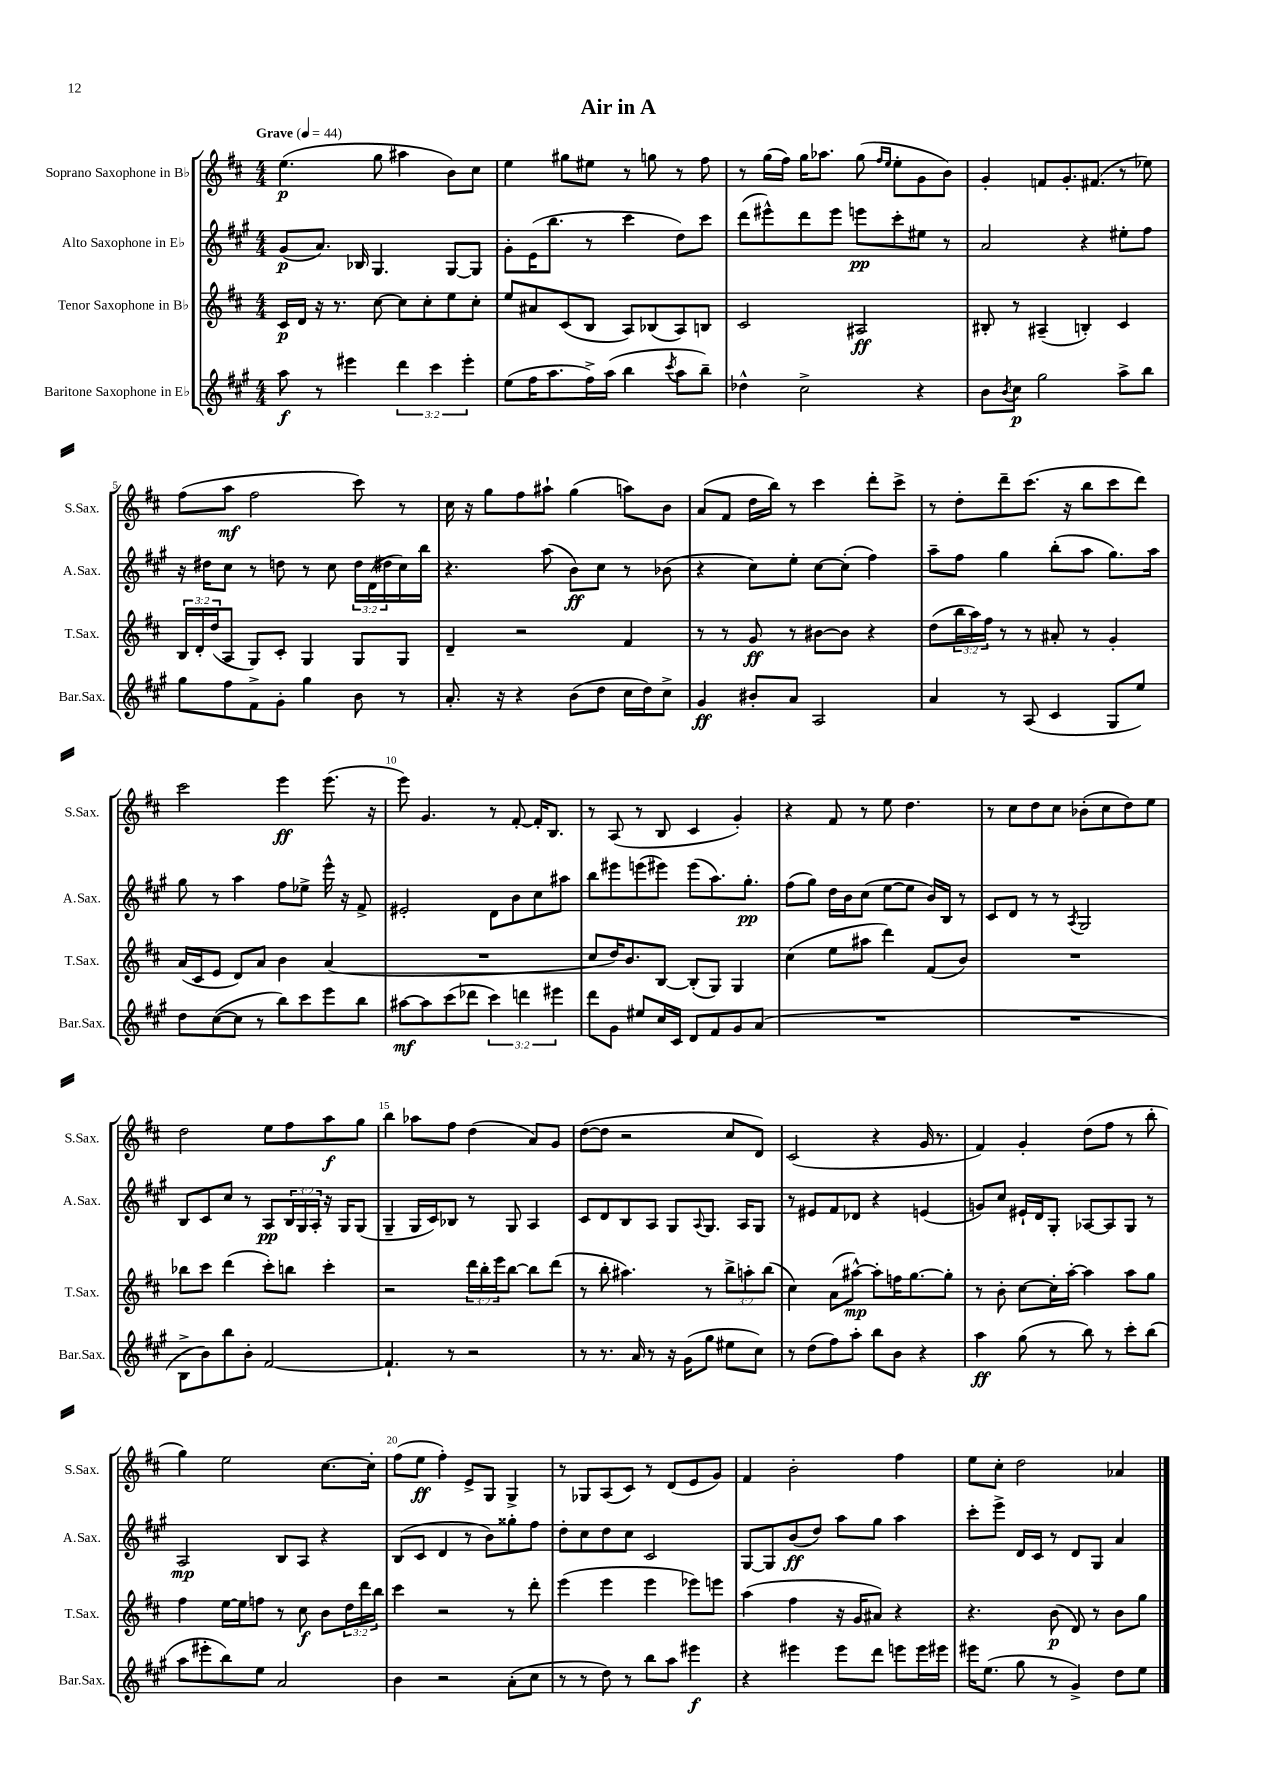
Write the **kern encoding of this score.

**kern	**kern	**kern	**kern
*staff4	*staff3	*staff2	*staff1
*clefG2	*clefG2	*clefG2	*clefG2
*k[f#c#g#]	*k[f#c#]	*k[f#c#g#]	*k[f#c#]
*M4/4	*M4/4	*M4/4	*M4/4
*MM44	*MM44	*MM44	*MM44
8aa\	16c#/LL	(8g#/L	(4.ee\
.	16d/JJ	.	.
8r	16r	8.a/J)	.
.	8.r	.	.
4eee#\	.	.	.
.	.	16B-/	.
.	[8cc#\	4.G#/	8gg\
6ddd\	8cc#\]L	.	4aa#\
.	8cc#'\	.	.
6ccc#\	.	.	.
.	8ee\	[8G#/L	8b\L)
6eee#'\	.	.	.
.	8cc#'\J	8G#/]J	8cc#\J
=	=	=	=
(8ee\L	8ee/L	8g#'\L	4ee\
16ff#\K	8a#/	(16e\K	.
8.aa\	.	8.bb\J	.
.	(8c#/	.	8gg#\L
16ff#^\L)	8B/J	8r	8ee#\J
(16aa\JJ	.	.	.
4bb\	8A/L)	4ccc#\	8r
.	(8B-/	.	8gg\
8qccc#/	.	.	.
8aa\L	8A/)	8dd\L)	8r
8bb~\J)	8B/J	8ccc#\J	8ff#\
=	=	=	=
4dd-^^\	2c#/	(8ddd\L	8r
.	.	8eee#^^\)	(16gg\LL
.	.	.	16ff#\JJ)
2cc#^\	.	8ddd\	16gg\LK
.	.	.	8.aa-\J
.	.	8eee#\J	.
.	2A#/	8eee\L	(8gg\
.	.	.	16qqff#/LL
.	.	.	16qqee/JJ
.	.	8ccc#'\	8ee'\L
4r	.	8ee#\J	8g\
.	.	8r	8b\J)
=	=	=	=
8b\L	8B#'/	2a/	4g'/
8qb/	.	.	.
8cc#\J	8r	.	.
2gg#\	(4A#~/	.	8f/L
.	.	.	8.g'/
.	4B'/)	4r	.
.	.	.	(8.f#/J
8aa^\L	4c#/	8ee#'\L	8r
8bb\J	.	8ff#\J	8ee-\)
=	=	=	=
8gg#\L	24B/LL	16r	(8ff#\L
.	24d'/	.	.
.	.	16dd#\LK	.
.	(24dd/J	.	.
8ff#\	8A/J	8cc#\J	8aa\J
8f#^\	8G/L)	8r	2ff#\
8g#'\J	8c#'/J	8dd\	.
4gg#\	4G/	8r	.
.	.	8cc#\	.
8b\	8G/L	24dd\LL	8ccc#\)
.	.	(24d\	.
.	.	24dd#\	.
8r	8G/J	16cc#\)	8r
.	.	16bb\JJ	.
=	=	=	=
8.a'/	4d~/	4.r	16cc#\
.	.	.	16r
.	.	.	8gg\L
16r	.	.	.
4r	2r	.	8ff#\
.	.	(8aa\	8aa#`\J
(8b\L	.	8b\L)	(4gg\
8dd\J	.	8cc#\J	.
16cc#\LL	4f#/	8r	8aa\L)
16dd\J)	.	.	.
8cc#^\J	.	(8b-\	8b\J
=	=	=	=
4g#/	8r	4r	(8a/L
.	8r	.	8f#/J
8b#'/L	8g/	8cc#\L)	16dd\LL
.	.	.	16bb\JJ)
8a/J	8r	8ee'\J	8r
2A/	[8b#\L	[8cc#\L	4ccc#\
.	8b#\]J	(8cc#'\]J	.
.	4r	4ff#\)	8ddd'\L
.	.	.	8ccc#^\J
=	=	=	=
4a/	(8dd\L	8aa~\L	8r
.	24bb\L	8ff#\J	8dd'\L
.	24aa\)	.	.
.	24ff#\JJ	.	.
8r	8r	4gg#\	8ddd~\
(8A/	8r	.	(8.ccc#\J
4c#/	8a#'/	(8bb'\L	.
.	.	.	16r
.	8r	8aa\J	8bb\L
8G#/L	4g'/	8.gg#\L)	8ccc#\
8ee/J)	.	.	8ddd\J)
.	.	16aa\Jk	.
=	=	=	=
8dd\L	(16a/LL	8gg#\	2ccc#\
.	16c#/J	.	.
([8cc#\	8e/J	8r	.
8cc#\]J	8d/L)	4aa\	.
8r	8a/J	.	.
8bb\L)	4b\	8ff#\L	4eee\
8ccc#\	.	8ee-^\J	.
8eee\	(4a/	16eee^^\	(8.eee\
.	.	16r	.
8bb\J	.	8f#^/	.
.	.	.	16r
=	=	=	=
[8aa#\L	1r	2e#'/	8eee\)
8aa#\]	.	.	4.g/
(8ccc#\	.	.	.
8ddd-\J	.	.	.
6ccc#\)	.	8d\L	8r
.	.	8b\	[8f#'/
6ddd\	.	.	.
.	.	8cc#\	16f#'/]LK
.	.	.	8.B/J
6eee#\	.	.	.
.	.	8aa#\J	.
=	=	=	=
8ddd\L	8cc#/L	8bb\L	8r
8g#\J	16dd/K)	8eee#\	(8A/
.	8.b/	.	.
8ee#/L	.	(8eee\	8r
16cc#/L	[8B/J	8eee#\J)	8B/
16c#/JJ	.	.	.
8d/L	(8B'/]L	(8eee#\L	4c#/
8f#/	8G/J)	8.aa\)	.
8g#/	4G/	.	4g'/)
.	.	8.gg#'\J	.
(8a/J	.	.	.
=	=	=	=
1r	(4cc#\	(8ff#\L	4r
.	.	8gg#\J)	.
.	8ee\L	16dd\LL	8f#/
.	.	16b\J	.
.	8aa#\J	(8cc#\J	8r
.	4ddd\)	[8ee\L	8ee\
.	.	8ee\]J	4.dd\
.	(8f#/L	16b/LL)	.
.	.	16B/JJ	.
.	8b/J)	8r	.
=	=	=	=
1r	1r	8c#/L	8r
.	.	8d/J	8cc#\L
.	.	8r	8dd\
.	.	8r	8cc#\J
.	.	8qA/	.
.	.	2G#/	(8b-'\L
.	.	.	8cc#\
.	.	.	8dd\)
.	.	.	8ee\J
=	=	=	=
8B^\L	8bb-\L	8B/L	2dd\
8b\)	8ccc#\J	8c#/	.
8bb\	(4ddd\	8cc#/J	.
8b'\J	.	8r	.
[2f#/	8ccc#'\L)	8A/L	8ee\L
.	8bb\J	24B/L	8ff#\
.	.	24G#/	.
.	.	24A'/JJ	.
.	4ccc#'\	16r	8aa\
.	.	16G#/LK	.
.	.	(8G#/J	8gg\J
=	=	=	=
4.f#`/]	2r	4G#~/	4bb\
.	.	16G#/LL	8aa-\L
.	.	16c#/J)	.
8r	.	8B-/J	8ff#\J
2r	24ddd\LL	8r	(4dd\
.	24bb'\	.	.
.	24eee\J	.	.
.	[8bb\J	8G#/	.
.	8bb\]L	4A/	8a/L)
.	(8ddd\J	.	8g/J
=	=	=	=
8r	8r	8c#/L	([8dd\L
8.r	8bb'\	8d/	8dd\]J
.	4.aa#\)	8B/	2r
16a/	.	.	.
8r	.	8A/J	.
16r	.	8G#/L	.
(16g#\LK	.	.	.
.	.	8qqA/	.
8gg#\J	8r	8.G#/J	.
8ee#\L	12bb^\L	.	8cc#/L
.	.	16A/LK	.
.	12aa'\	.	.
8cc#\J)	.	8G#/J	8d/J)
.	(12bb\J	.	.
=	=	=	=
8r	4cc#\)	8r	(2c#/
(8dd\L	.	8e#/L	.
8ff#\)	(8a\L	8f#/	.
8aa'\J	[8aa#^^\J)	8d-/J	.
8bb\L	8aa#'\]L	4r	4r
8b\J	16ff\K	.	.
.	[8.gg\	.	.
4r	.	(4e/	16g/
.	.	.	8.r
.	8gg'\]J	.	.
=	=	=	=
4aa\	8r	8g/L)	4f#/)
.	8b'\	8cc#/J	.
(8gg#\	[8cc#\L	16e#`/LL	4g'/
.	.	16d/J	.
8r	16cc#'\]L	8G#'/J	.
.	[16aa'\JJ	.	.
8bb\)	4aa\]	[8A-/L	(8dd\L
8r	.	8A-/]	8ff#\J
8ccc#'\L	8aa\L	8G#/J	8r
(8bb\J	8gg\J	8r	8bb'\
=	=	=	=
8aa\L	4ff#\	2A/	4gg\)
8eee#'\	.	.	.
8bb\)	[16ee\LL	.	2ee\
.	16ee\]J	.	.
8ee\J	8ff\J	.	.
2a/	8r	8B/L	.
.	8cc#\	8A/J	.
.	8b\L	4r	[8.cc#\L
.	24dd\L	.	.
.	24ddd\	.	.
.	.	.	16cc#'\]Jk
.	24bb\JJ	.	.
=	=	=	=
4b\	4ccc#\	(8B/L	(8ff#\L
.	.	8c#/J	8ee\J
2r	2r	4d/	4ff#'\)
.	.	8r	8e^/L
.	.	8b\L)	8G/J
(8a'\L	8r	8gg##'\	4G^/
8cc#\J	8ddd'\	8ff#\J	.
=	=	=	=
8r	(4eee\	8dd'\L	8r
8r	.	8cc#\	8G-/L
8dd\)	4eee\	8dd\	(8A/
8r	.	8cc#\J	8c#/J)
8bb\L	4eee\	2c#/	8r
8aa\J	.	.	(8d/L
4eee#\	8eee-\L)	.	8e/
.	8eee\J	.	8g/J)
=	=	=	=
4r	(4aa\	[8G#/L	4f#/
.	.	8G#/]	.
4eee#\	4ff#\	(8b/	2b'\
.	.	8dd/J)	.
8eee#\L	16r	8aa\L	.
.	16g/LK	.	.
8ddd\J	8a#/J)	8gg#\J	.
8eee\L	4r	4aa\	4ff#\
16eee\L	.	.	.
16eee#\JJ	.	.	.
=	=	=	=
16eee#\LK	4.r	8ccc#'\L	8ee\L
(8.ee\J	.	.	.
.	.	8eee^\J	8cc#'\J
8gg#\	.	16d/LL	2dd\
.	.	16c#/JJ	.
8r	(8b\	8r	.
4g#^/)	8d/)	8d/L	.
.	8r	8G#/J	.
8dd\L	8b\L	4a/	4a-/
8ee\J	8gg\J	.	.
==	==	==	==
*-	*-	*-	*-
